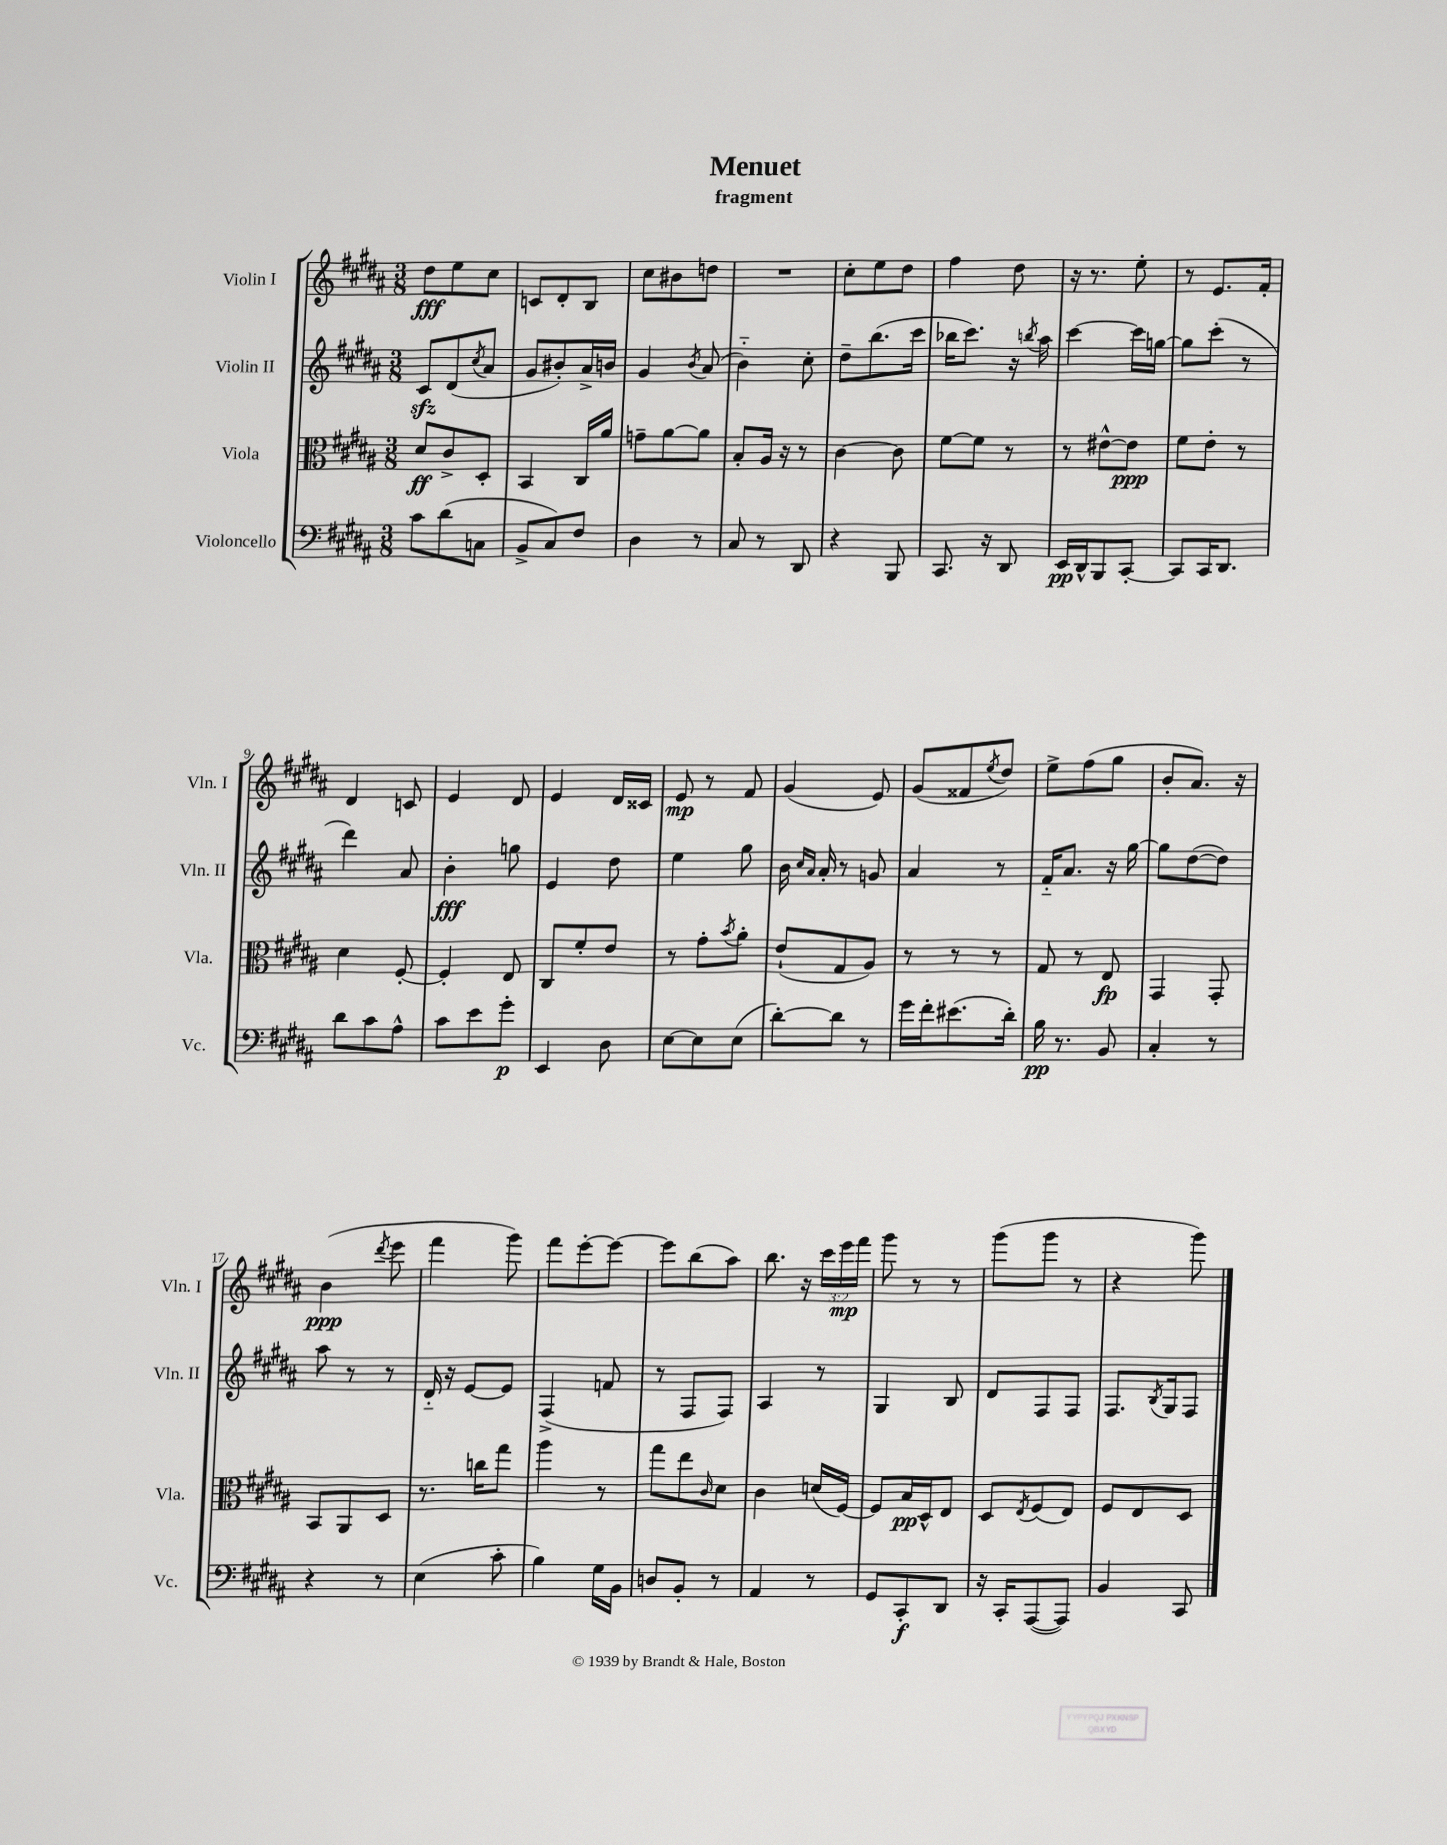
\header { title = "Menuet" subtitle = "fragment" }
<<
\new StaffGroup <<
\new Staff = "s0" \with { instrumentName = "Violin I" shortInstrumentName = "Vln. I" } {
    \clef treble \key b \major \numericTimeSignature \time 3/8 \override Staff.TupletNumber.text = #tuplet-number::calc-fraction-text
    dis''8\fff e''8 cis''8 |
    c'8 dis'8-. b8 |
    cis''8 bis'8 d''8 |
    R4. |
    cis''8-. e''8 dis''8 |
    fis''4 dis''8 |
    r16 r8. e''8-. |
    r8 e'8. fis'16-. |
    dis'4 c'8 |
    e'4 dis'8 |
    e'4 dis'16 cisis'16 |
    e'8\mp r8 fis'8 |
    gis'4( e'8) |
    gis'8( fisis'8 \acciaccatura { e''8 } dis''8) |
    e''8-> fis''8( gis''8 |
    b'8-. ais'8.) r16 |
    b'4\ppp( \acciaccatura { dis'''8 } e'''8 |
    fis'''4 gis'''8) |
    fis'''8 e'''8~-. e'''8~ |
    e'''8 b''8( ais''8) |
    b''8. r16 \tuplet 3/2 { cis'''16 e'''16\mp fis'''16 } |
    gis'''8 r8 r8 |
    gis'''8( gis'''8 r8 |
    r4 gis'''8) \bar "|." |
}
\new Staff = "s1" \with { instrumentName = "Violin II" shortInstrumentName = "Vln. II" } {
    \clef treble \key b \major \numericTimeSignature \time 3/8
    cis'8\sfz dis'8( \acciaccatura { cis''8 } ais'8 |
    gis'8 bis'8-.) ais'16-> b'16 |
    gis'4 \acciaccatura { b'8 } ais'8( |
    b'4-_) cis''8-. |
    dis''8-- b''8.( cis'''16 |
    bes''16 cis'''8.) r16 \acciaccatura { b''8 } ais''16 |
    cis'''4~ cis'''16 g''16~ |
    g''8 cis'''8-.( r8 |
    dis'''4) ais'8 |
    b'4-.\fff g''8 |
    e'4 dis''8 |
    e''4 gis''8 |
    b'16 \grace { cis''16 ais'16 } ais'16-. r8 g'8 |
    ais'4 r8 |
    fis'16-_ ais'8. r16 gis''16~ |
    gis''8 dis''8~( dis''8) |
    ais''8 r8 r8 |
    dis'16-_ r16 e'8~ e'8 |
    fis4->( f'8 |
    r8 fis8 fis8) |
    ais4 r8 |
    gis4 b8 |
    dis'8 fis8 fis8 |
    fis8. \acciaccatura { b8 } gis16 fis8 \bar "|." |
}
\new Staff = "s2" \with { instrumentName = "Viola" shortInstrumentName = "Vla." } {
    \clef alto \key b \major \numericTimeSignature \time 3/8
    dis'8\ff cis'8-> dis8-. |
    b,4 cis16 ais'16 |
    g'8-- ais'8~ ais'8 |
    b8-. ais16 r16 r8 |
    cis'4~ cis'8 |
    fis'8~ fis'8 r8 |
    r8 eis'8~-^ eis'8\ppp |
    fis'8 e'8-. r8 |
    dis'4 fis8~-. |
    fis4-. e8 |
    cis8 fis'8-. e'8 |
    r8 gis'8-. \acciaccatura { b'8 } ais'8-. |
    e'8-!( gis8 ais8) |
    r8 r8 r8 |
    gis8 r8 e8\fp |
    gis,4 gis,8-. |
    b,8 ais,8 dis8 |
    r8. c''16 gis''8 |
    ais''4 r8 |
    gis''8 e''8 \grace { cis'16 } dis'8 |
    cis'4 d'16( fis16~) |
    fis8 b16\pp dis16-^ e8 |
    dis8 \acciaccatura { e8 } fis8( e8) |
    fis8 e8 dis8 \bar "|." |
}
\new Staff = "s3" \with { instrumentName = "Violoncello" shortInstrumentName = "Vc." } {
    \clef bass \key b \major \numericTimeSignature \time 3/8
    cis'8 dis'8( c8 |
    b,8-> cis8) fis8 |
    dis4 r8 |
    cis8 r8 dis,8 |
    r4 b,,8 |
    cis,8. r16 dis,8 |
    e,16\pp dis,16-^ b,,8 cis,8~-. |
    cis,8 cis,16 dis,8. |
    dis'8 cis'8 ais8-^ |
    cis'8 e'8 gis'8-.\p |
    e,4 dis8 |
    e8~ e8 e8( |
    dis'8~-.) dis'8 r8 |
    gis'16 fis'16-. eis'8.( dis'16-.) |
    b16\pp r8. b,8 |
    cis4-. r8 |
    r4 r8 |
    e4( cis'8-. |
    b4) gis16 b,16 |
    d8 b,8-. r8 |
    ais,4 r8 |
    gis,8 cis,8-.\f dis,8 |
    r16 cis,16-. ais,,8~( ais,,8) |
    b,4 cis,8 \bar "|." |
}
>>
>>
